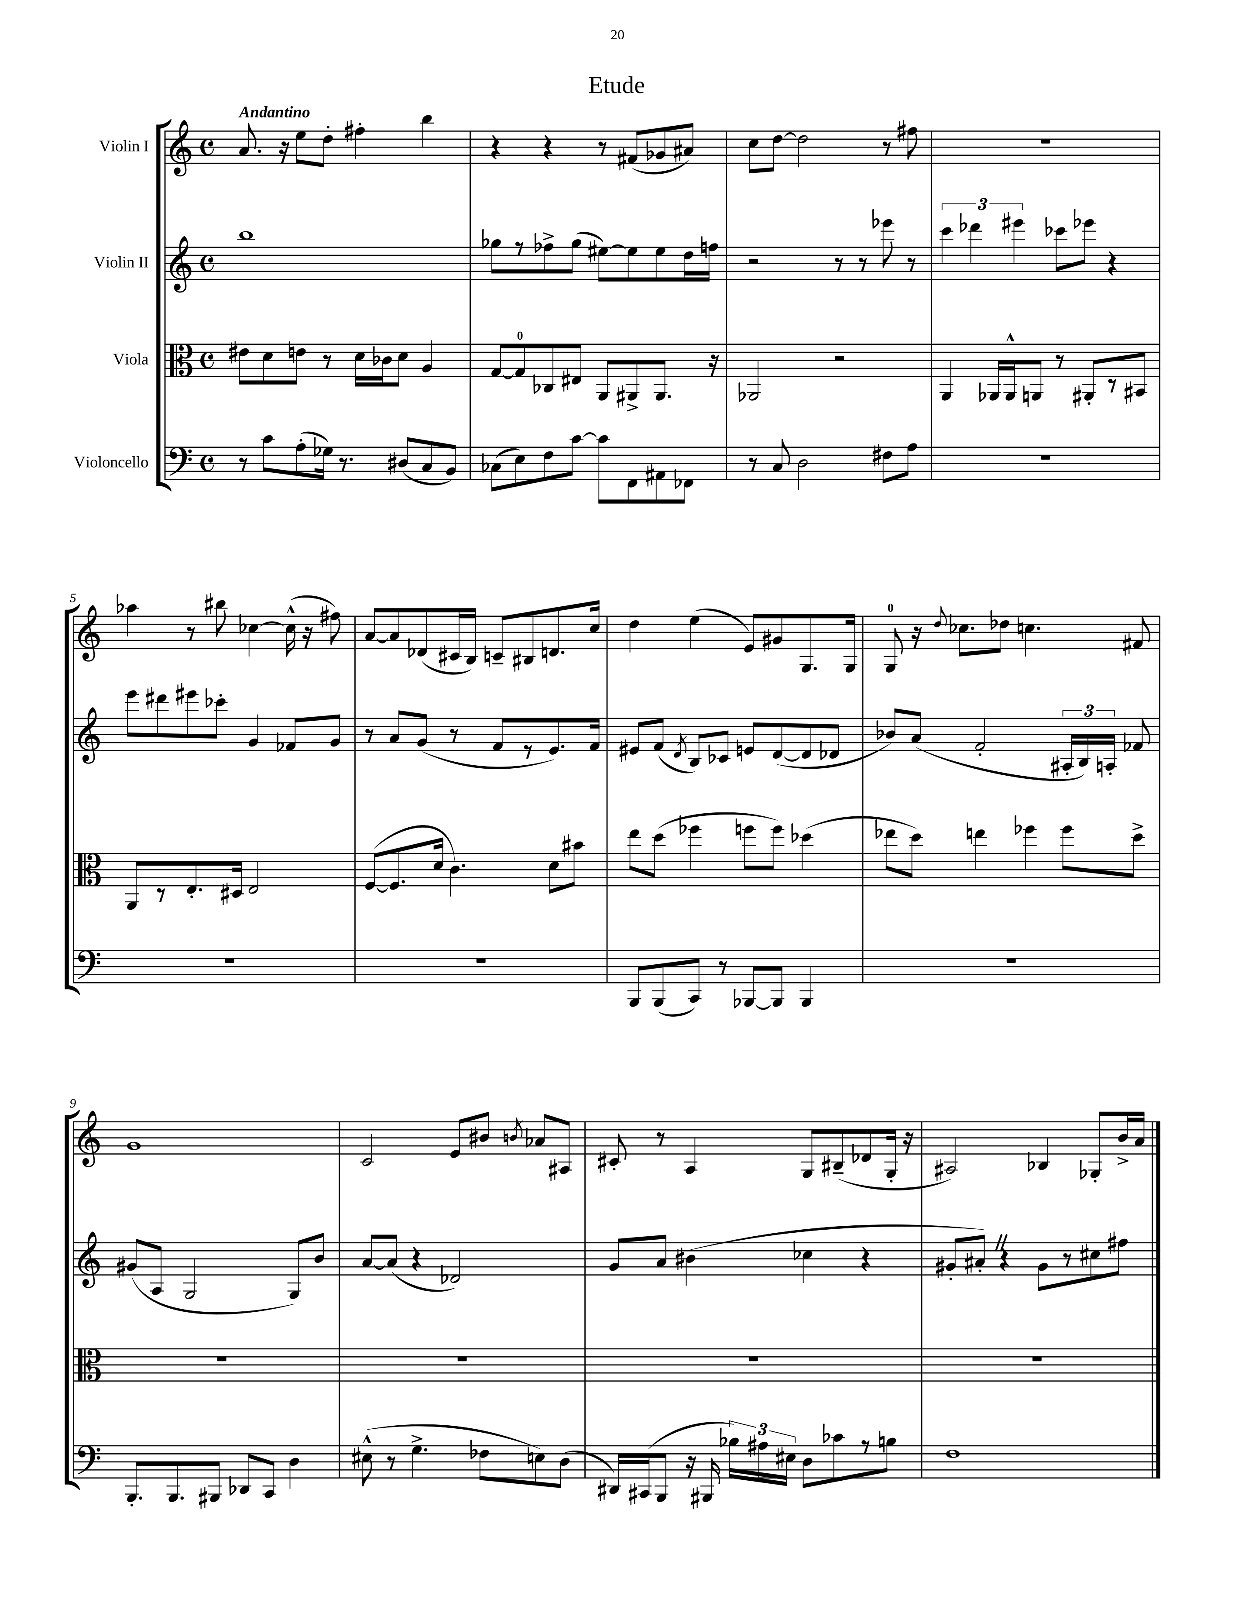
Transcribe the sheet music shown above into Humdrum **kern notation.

**kern	**kern	**kern	**kern
*staff4	*staff3	*staff2	*staff1
*clefF4	*clefC3	*clefG2	*clefG2
*k[]	*k[]	*k[]	*k[]
*M4/4	*M4/4	*M4/4	*M4/4
*met(c)	*met(c)	*met(c)	*met(c)
8r	8e#	1bb	8.a
8c	8d	.	.
.	.	.	16r
(8A'	8e	.	8ee
16G-)	8r	.	8dd'
8.r	.	.	.
.	16d	.	4ff#'
.	16c-	.	.
(8D#	8d	.	.
8C	4A	.	4bb
8BB)	.	.	.
=	=	=	=
(8C-	[8G	8gg-	4r
8E)	8G]	8r	.
8F	8C-	8ff-^	4r
[8c	8E#	(8gg-	.
8c]	8AA	[8ee#)	8r
8FF	8AA#^	8ee#]	(8f#
8AA#	8.AA#	8ee#	8g-
8FF-	.	16dd	8a#)
.	16r	16ff	.
=	=	=	=
8r	2AA-	2r	8cc
8C	.	.	[8dd
2D	.	.	2dd]
.	2r	8r	.
.	.	8r	.
8F#	.	8eee-	8r
8A	.	8r	8ff#
=	=	=	=
1r	4AA	6ccc	1r
.	.	6ddd-	.
.	16AA-	.	.
.	16AA-^^	.	.
.	.	6eee#	.
.	8AA	.	.
.	8r	8ccc-	.
.	8AA#'	8eee-	.
.	8r	4r	.
.	8BB#	.	.
=	=	=	=
1r	8AA	8eee	4aa-
.	8r	8ddd#	.
.	8.E'	8eee#	8r
.	.	8ccc-'	8bb#
.	16D#	.	.
.	2E	4g	[4cc-
.	.	8f-	(16cc-^^]
.	.	.	16r
.	.	8g	8ff#)
=	=	=	=
1r	([8F	8r	[8a
.	8.F]	8a	8a]
.	.	(8g	(8d-
.	16d	.	.
.	4.c)	8r	16c#
.	.	.	16B)
.	.	8f	8c~
.	.	8r	8B#
.	8d	8.e)	8.d
.	8b#	.	.
.	.	16f	16cc
=	=	=	=
8BBB	8ee	8e#	4dd
(8BBB	(8dd	(8f	.
.	.	8qd	.
8CC)	4ff-	8B)	(4ee
8r	.	8c-	.
[8BBB-	8ff	8e	8e)
8BBB-]	8ff)	([8d	8g#
4BBB-	(4dd-	8d]	8.G
.	.	8d-	.
.	.	.	16G
=	=	=	=
1r	8ee-	8b-)	8G
.	8dd)	(8a	16r
.	.	.	8qqdd
.	.	.	8.cc-
.	4ee	2f'	.
.	.	.	8dd-
.	4ff-	.	4.cc
.	8ff-	24A#'	.
.	.	24B)	.
.	.	24A'	.
.	8dd^	8f-	8f#
=	=	=	=
8.BBB'	1r	(8g#	1g
.	.	8A	.
8.BBB	.	.	.
.	.	2G	.
8BBB#	.	.	.
8DD-	.	.	.
8CC	.	.	.
4D	.	8G)	.
.	.	8b	.
=	=	=	=
(8E#^^	1r	[8a	2c
8r	.	(8a]	.
4.G^	.	4r	.
.	.	2d-)	8e
8F-	.	.	8b#
.	.	.	8qb
8E)	.	.	8a-
(8D	.	.	8A#
=	=	=	=
16DD#)	1r	8g	8c#'
(16CC#	.	.	.
8BBB	.	8a	8r
16r	.	(4b#	4A
16BBB#	.	.	.
24B-)	.	.	.
24A#	.	.	.
24E#	.	.	.
8D	.	4cc-	8G
8c-	.	.	(8B#~
8r	.	4r	8d-
8B	.	.	16G'
.	.	.	16r
=	=	=	=
1F	1r	8g#'	2A#)
.	.	8a#')	.
.	.	4r	.
.	.	8g#	4B-
.	.	8r	.
.	.	8cc#	8G-'
.	.	8ff#	16b^
.	.	.	16a
==	==	==	==
*-	*-	*-	*-
